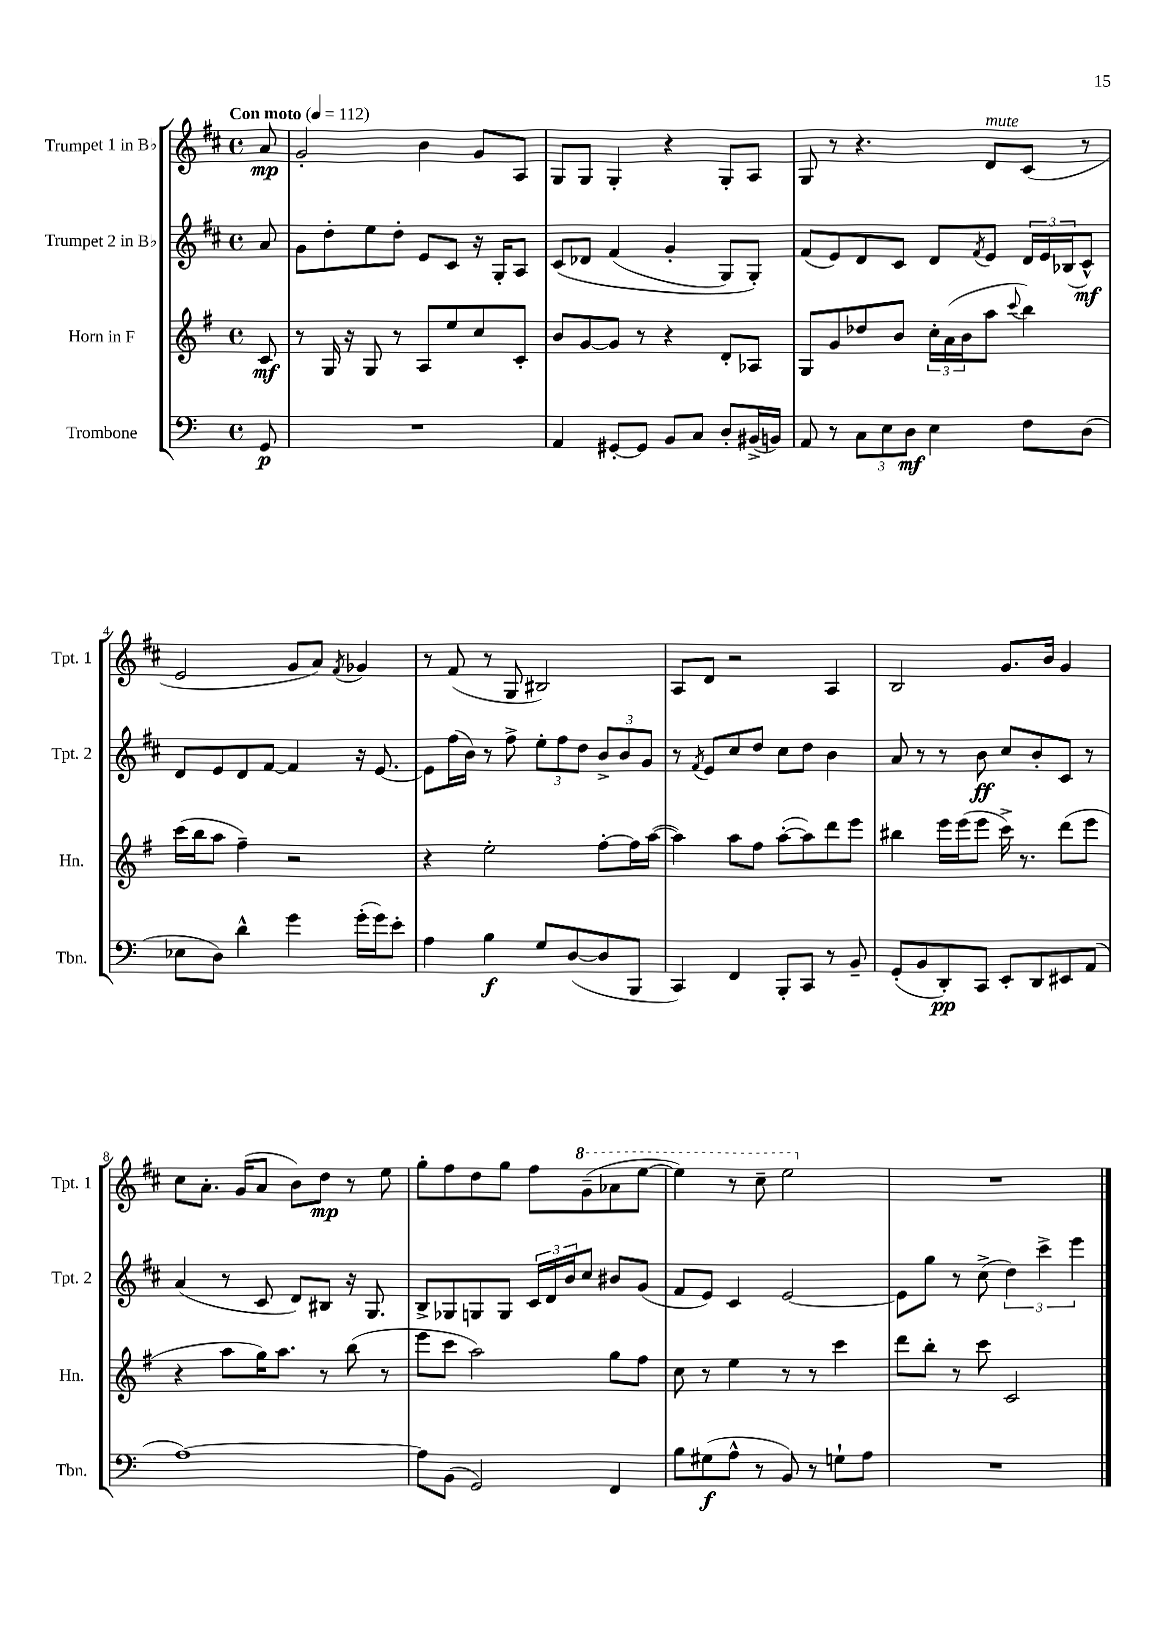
<<
\new StaffGroup <<
\new Staff = "s0" \with { instrumentName = "Trumpet 1 in Bb" shortInstrumentName = "Tpt. 1" } {
    \clef treble \key d \major \defaultTimeSignature \time 4/4 \partial 8 \tempo "Con moto" 4 = 112
    a'8\mp |
    g'2-. b'4 g'8 a8 |
    g8 g8 g4-. r4 g8-. a8 |
    g8 r8 r4. d'8^\markup { \italic "mute" } cis'8( r8 |
    e'2 g'8 a'8) \acciaccatura { fis'8 } ges'4 |
    r8 fis'8( r8 g8 bis2) |
    a8 d'8 r2 a4 |
    b2 g'8. b'16 g'4 |
    cis''8 a'8.-. g'16( a'8 b'8) d''8\mp r8 e''8 |
    g''8-. fis''8 d''8 g''8 fis''8 \ottava #1 g''8--( aes''8 e'''8~ |
    e'''4) r8 cis'''8-- e'''2 \ottava #0 |
    R1 \bar "|." |
}
\new Staff = "s1" \with { instrumentName = "Trumpet 2 in Bb" shortInstrumentName = "Tpt. 2" } {
    \clef treble \key d \major \defaultTimeSignature \time 4/4 \partial 8
    a'8 |
    g'8 d''8-. e''8 d''8-. e'8 cis'8 r16 g16-. a8 |
    cis'8\( des'8 fis'4( g'4-. g8) g8-.\) |
    fis'8( e'8) d'8 cis'8 d'8 \acciaccatura { fis'8 } e'8 \tuplet 3/2 { d'16 e'16 bes16( } cis'8-^\mf) |
    d'8 e'8 d'8 fis'8~ fis'4 r16 e'8.~ |
    e'8 fis''16( b'16) r8 fis''8-> \tuplet 3/2 { e''8-. fis''8 d''8 } \tuplet 3/2 { b'8-> b'8 g'8 } |
    r8 \acciaccatura { fis'8 } e'8 cis''8 d''8 cis''8 d''8 b'4 |
    a'8 r8 r8 b'8\ff cis''8 b'8-. cis'8 r8 |
    a'4( r8 cis'8 d'8) bis8 r16 g8. |
    b8-> ges8 g8 g8 \tuplet 3/2 { cis'16 d'16 b'16 } cis''8 bis'8 g'8( |
    fis'8 e'8) cis'4 e'2~ |
    e'8 g''8 r8 cis''8->( \tuplet 3/2 { d''4) cis'''4-> e'''4 } \bar "|." |
}
\new Staff = "s2" \with { instrumentName = "Horn in F" shortInstrumentName = "Hn." } {
    \clef treble \key g \major \defaultTimeSignature \time 4/4 \partial 8
    c'8\mf |
    r8 g16 r16 g8 r8 a8 e''8 c''8 c'8-. |
    b'8 g'8~ g'8 r8 r4 d'8-. aes8 |
    g8 g'8 des''8 b'8 \tuplet 3/2 { c''16-. a'16( b'16 } a''8 \appoggiatura { c'''8 } b''4) |
    c'''16( b''16 a''8 fis''4--) r2 |
    r4 e''2-. fis''8~-. fis''16 a''16~( |
    a''4) a''8 fis''8 a''8~-.( a''8) d'''8 e'''8 |
    bis''4 e'''16 e'''16( e'''8 c'''16->) r8. d'''8( e'''8 |
    r4 a''8 g''16) a''8. r8 b''8( r8 |
    e'''8 c'''8 a''2) g''8 fis''8 |
    c''8 r8 e''4 r8 r8 c'''4 |
    d'''8 b''8-. r8 c'''8 c'2 \bar "|." |
}
\new Staff = "s3" \with { instrumentName = "Trombone" shortInstrumentName = "Tbn." } {
    \clef bass \key c \major \defaultTimeSignature \time 4/4 \partial 8
    g,8\p |
    R1 |
    a,4 gis,8~-. gis,8 b,8 c8 d8-. bis,16->( b,16) |
    a,8 r8 \tuplet 3/2 { c8 e8 d8\mf } e4 f8 d8( |
    ees8 d8) d'4-^ g'4 g'16-.( g'16) e'8-. |
    a4 b4\f g8 d8~( d8 b,,8 |
    c,4) f,4 b,,8-. c,8 r8 b,8-- |
    g,8-.( b,8 d,8-.\pp) c,8 e,8-. d,8 eis,8 a,8( |
    a1~) |
    a8 b,8( g,2) f,4 |
    b8 gis8\f( a8-^ r8 b,8) r8 g8-! a8 |
    R1 \bar "|." |
}
>>
>>
